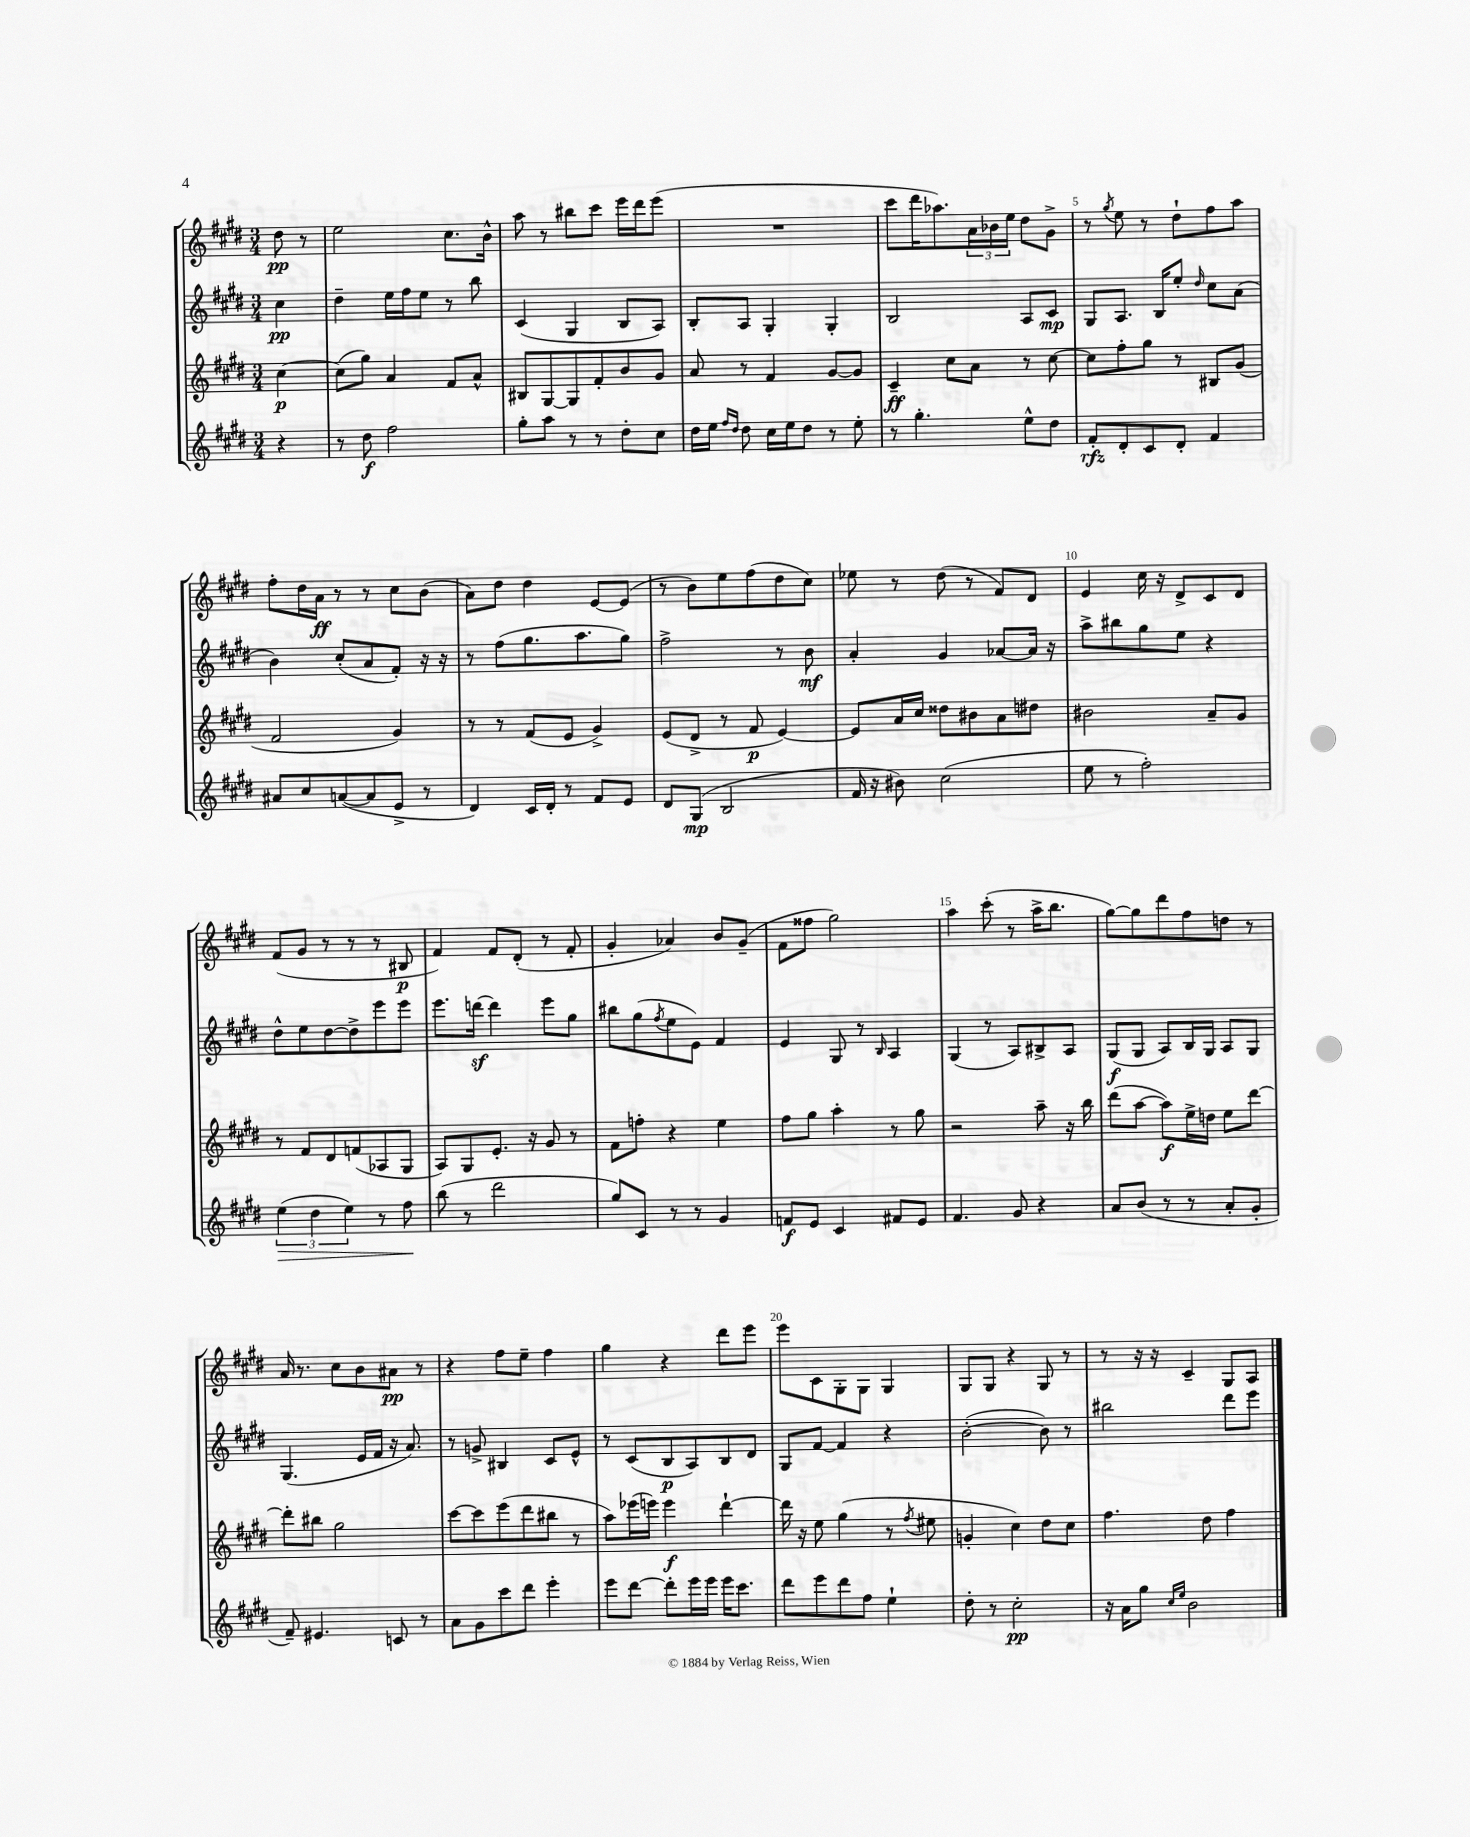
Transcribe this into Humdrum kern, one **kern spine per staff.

**kern	**kern	**kern	**kern
*staff4	*staff3	*staff2	*staff1
*clefG2	*clefG2	*clefG2	*clefG2
*k[f#c#g#d#]	*k[f#c#g#d#]	*k[f#c#g#d#]	*k[f#c#g#d#]
*M3/4	*M3/4	*M3/4	*M3/4
4r	[4cc#\	4cc#\	8dd#\
.	.	.	8r
=	=	=	=
8r	(8cc#\]L	4dd#~\	2ee\
8dd#\	8gg#\J)	.	.
2ff#\	4a/	16ee\LL	.
.	.	16ff#\J	.
.	.	8ee\J	.
.	8f#/L	8r	8.cc#\L
.	8a^^/J	8bb\	.
.	.	.	16b^^\Jk
=	=	=	=
8gg#'\L	8B#/L	(4c#/	8aa\
8aa\J	[8G#/	.	8r
8r	8G#/]	4G#/	8bb#\L
8r	8f#'/	.	8ccc#\J
8dd#'\L	8b/	8B/L	16eee\LL
.	.	.	16ddd#\J
8cc#\J	8g#/J	8A/J)	(8eee\J
=	=	=	=
16dd#\LL	8a/	8B'/L	2.r
16ee\JJ	.	.	.
16qqff#/LL	.	.	.
16qqdd#/JJ	.	.	.
8dd#\	8r	8A/J	.
16cc#\LL	4f#/	4G#'/	.
16ee\J	.	.	.
8dd#\J	.	.	.
8r	[8g#/L	4G#'/	.
8ee'\	8g#/]J	.	.
=	=	=	=
8r	4c#~/	2B/	8ccc#\L
4.gg#'\	.	.	16ddd#\K
.	.	.	8.aa-\)
.	8cc#\L	.	.
.	8a\J	.	24a\L
.	.	.	24b-\
.	.	.	24ee\JJ
8ee^^\L	8r	8A/L	8dd#\L
8dd#\J	[8cc#\	8c#/J	8g#^\J
=	=	=	=
8f#'/L	8cc#\]L	8G#/L	8r
.	.	.	8qgg#/
8d#'/	8ff#'\	8.A/J	8ee\
8c#/	8gg#\J	.	8r
.	.	16B/LK	.
8d#'/J	8r	8ee'/J	8dd#`\L
.	.	16qqdd#/	.
4f#/	8B#/L	8cc#\L	8ff#\
.	(8g#/J	(8a\J	8aa\J
=	=	=	=
8a#/L	2f#/	4b\)	8ff#'\L
8cc#/	.	.	16dd#\L
.	.	.	16a\JJ
([8a/	.	(8cc#'/L	8r
8a/]	.	8a/	8r
8e^/J	4g#/)	8f#'/J)	8cc#\L
8r	.	16r	(8b\J
.	.	16r	.
=	=	=	=
4d#/)	8r	8r	8a\L)
.	8r	(8ff#\L	8dd#\J
16c#/LL	(8f#/L	8.gg#\	4dd#\
16d#'/JJ	.	.	.
8r	8e/J	.	.
.	.	8.aa\	.
8f#/L	4g#^/)	.	[8e/L
8e/J	.	8gg#\J)	(8e/]J
=	=	=	=
8d#/L	(8e/L	2ff#^\	8r
(8G#/J	8d#^/J	.	8b\L)
2B/	8r	.	8ee\
.	8f#/	.	(8ff#\
.	[4e/)	8r	8dd#\
.	.	8b\	8cc#\J)
=	=	=	=
16f#/	8e/]L	4a'/	8ee-\
16r	.	.	.
8b#\)	16a/L	.	8r
.	16cc#/JJ	.	.
(2cc#\	8dd##\L	4g#/	(8dd#\
.	8b#\	.	8r
.	8a\	[8a-/L	8f#/L)
.	8dd#\J	16a-/]Jk	8d#/J
.	.	16r	.
=	=	=	=
8ee\	2b#\	8aa^\L	4e/
8r	.	8bb#\	.
2ff#'\)	.	8gg#\	16cc#\
.	.	.	16r
.	.	8ee\J	8d#^/L
.	8a~/L	4r	8c#/
.	8g#/J	.	8d#/J
=	=	=	=
(6ee\	8r	8dd#^^\L	(8f#/L
.	8f#/L	8ee\	8g#/J
6dd#\	.	.	.
.	8d#/	[8dd#\	8r
6ee\)	.	.	.
.	(8f/	8dd#^\]	8r
8r	8A-/	8eee\	8r
8ff#\	8G#/J	8eee\J	8B#/
=	=	=	=
(8bb\	8A/L)	8.eee\L	4f#/)
8r	8G#/	.	.
.	.	[16ddd\Jk	.
2ddd#\	8.e'/J	4ddd\]	8f#/L
.	.	.	(8d#'/J
.	16r	.	.
.	8g#/	8eee\L	8r
.	8r	8gg#\J	8f#'/
=	=	=	=
8gg#/L)	8f#\L	8bb#\L	4g#'/
8c#/J	8ff'\J	(8gg#\	.
.	.	8qff#/	.
8r	4r	8ee\	4a-/)
8r	.	8e\J)	.
4g#/	4ee\	4f#/	8b/L
.	.	.	(8g#~/J
=	=	=	=
8f/L	8ff#\L	4e/	8f#\L
8e/J	8gg#\J	.	8ff##\J
4c#/	4aa'\	8G#/	2gg#\)
.	.	8r	.
.	.	16qqB/	.
8f#/L	8r	4A/	.
8e/J	8gg#\	.	.
=	=	=	=
4.f#/	2r	(4G#/	4aa\
.	.	8r	(8ccc#'\
8g#/	.	8A/L)	8r
4r	8aa~\	8B#^/	16aa^\LK
.	.	.	8.bb\J
.	16r	8A/J	.
.	16bb\	.	.
=	=	=	=
8a/L	(8ddd#\L	(8G#/L	[8gg#\L)
(8b/J	[8aa\J	8G#/J	8gg#\]
8r	8aa\]L)	8A/L)	8ddd#\
8r	16ee^\L	16B/L	8ff#\
.	16dd\JJ	16G#/JJ	.
8a'/L	8ee\L	8A/L	8dd\J
8g#'/J	[8ddd#\J	8G#/J	8r
=	=	=	=
8f#~/)	8ddd#'\]L	(4.G#/	16a/
.	.	.	8.r
4.e#/	8bb#\J	.	.
.	2gg#\	.	8cc#\L
.	.	16e/LL	8b\
.	.	16f#/JJ	.
8c/	.	16r	8a#\J
.	.	8.a/)	.
8r	.	.	8r
=	=	=	=
8a\L	[8ccc#\L	8r	4r
8g#\	8ccc#\]	8g^/	.
8ccc#\	(8eee\	4B#/	8ff#\L
8ddd#\J	8ddd#\	.	8ee~\J
4eee'\	8bb#\J	8c#/L	4ff#\
.	8r	8e^^/J	.
=	=	=	=
8eee\L	8aa\L)	8r	4gg#\
[8ddd#\J	(16eee-\L	(8c#/L	.
.	16eee\JJ)	.	.
8ddd#'\]L	4eee\	8B/	4r
16eee\L	.	8A/)	.
16eee\JJ	.	.	.
16eee\LK	[4ddd#`\	8B/	8ddd#\L
8.ccc#\J	.	.	.
.	.	8d#/J	8eee\J
=	=	=	=
8ddd#\L	16ddd#\]	8G#/L	8eee\L
.	16r	.	.
8eee\	8ee\	[8f#/J	8c#\
8ddd#\	(4gg#\	4f#/]	8G#'\
8ff#\J	.	.	8G#\J
4ee`\	8r	4r	4G#/
.	8qff#/	.	.
.	8ee#\	.	.
=	=	=	=
8dd#'\	4g'/	([2b'\	8G#/L
8r	.	.	8G#/J
2cc#'\	4cc#\)	.	4r
.	8dd#\L	8b\])	8G#/
.	8cc#\J	8r	8r
=	=	=	=
16r	4.ff#\	2bb#\	8r
16a\LK	.	.	.
8gg#\J	.	.	16r
.	.	.	16r
16qqcc#/LL	.	.	.
16qqee/JJ	.	.	.
2b\	.	.	4c#~/
.	8dd#\	.	.
.	4ff#\	8ddd#\L	8G#/L
.	.	8eee\J	8A/J
==	==	==	==
*-	*-	*-	*-
